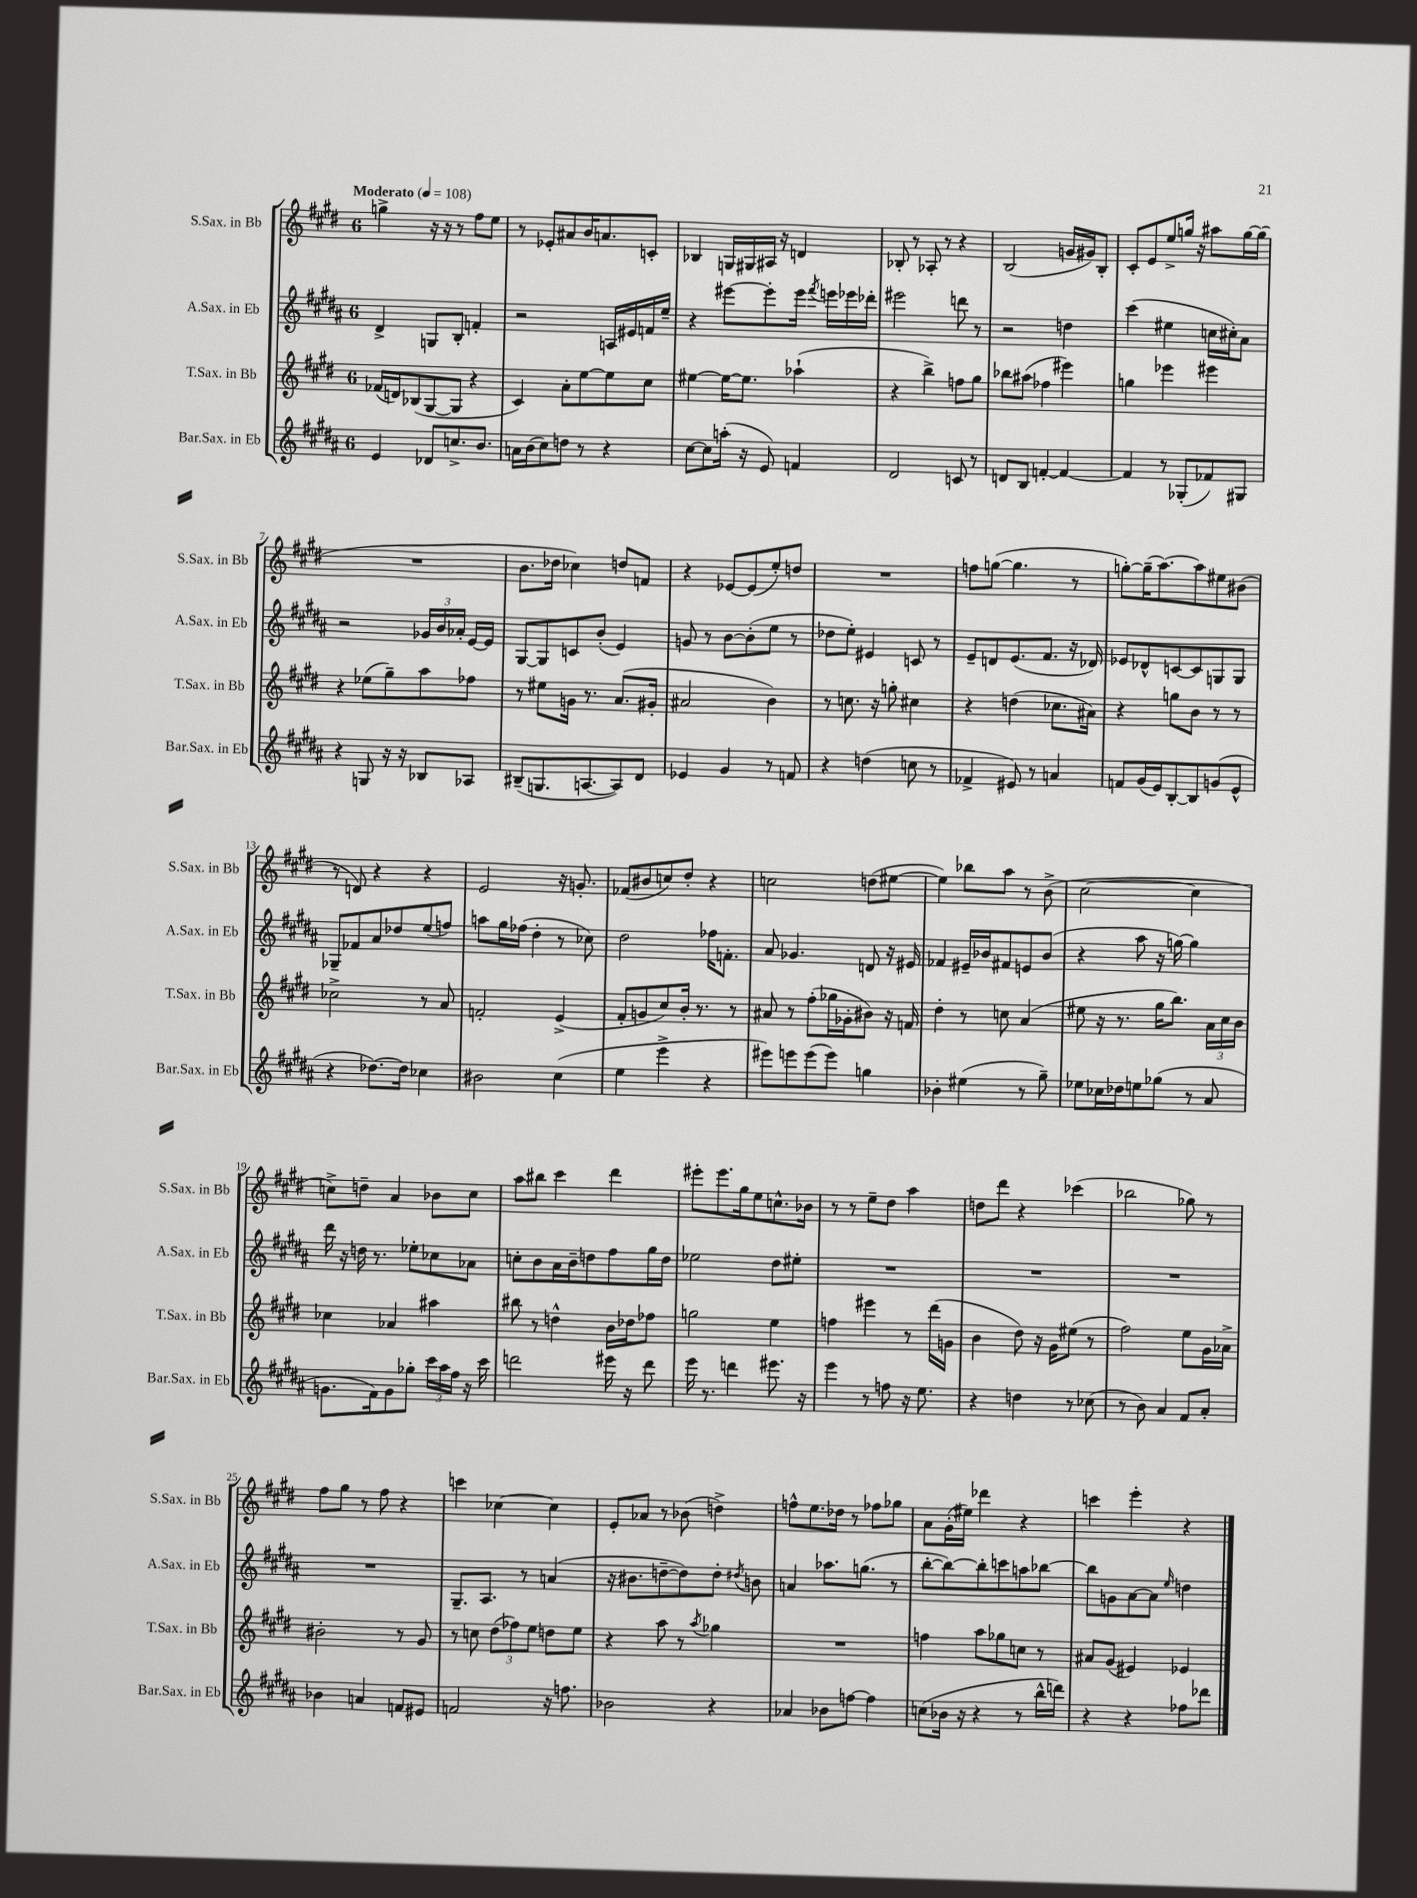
<<
\new StaffGroup <<
\new Staff = "s0" \with { instrumentName = "S.Sax. in Bb" shortInstrumentName = "S.Sax. in Bb" } {
    \clef treble \key e \major \once \override Staff.TimeSignature.style = #'single-digit \time 6/8 \tempo "Moderato" 4 = 108
    \autoBeamOff g''4-> r16 r16 r8 fis''8[ e''8] |
    r8 ees'8[-. ais'8 b'16 a'8. c'8]-. |
    bes4 g16[ gis16 ais16] r16 d'4 |
    bes8-. r8 aes8-. r8 r4 |
    b2( g'16[ gis'16) b8]-. |
    cis'8[-. e'8 e''8-> g''16] r16 ais''8[ g''16~ g''16]( |
    R2. |
    b'8.[ des''16] ces''4) d''8[ f'8] |
    r4 ees'8[~ ees'8( e''8-.) d''8] |
    R2. |
    f''8[ g''8]~( g''4. r8 |
    g''8[~-.) g''16--( a''8.~) a''8 eis''8 bis'8]( |
    r8 d'8) r4 r4 |
    e'2 r16 g'8.-. |
    fes'8[( bis'8 c''8) dis''8]-. r4 |
    c''2 d''8[( eis''8]~ |
    eis''4) bes''8[ a''8] r8 b'8->( |
    cis''2~ cis''4 |
    c''8[->) d''8]-- a'4 bes'8[ c''8] |
    a''8[ bis''8] cis'''4 dis'''4 |
    eis'''8[-. eis'''8. gis''16 e''8 c''8.-^ bes'16] |
    r8 r8 e''8[-- dis''8] a''4 |
    d''8[ dis'''8] r4 ces'''4( |
    bes''2 ges''8) r8 |
    fis''8[ gis''8] r8 fis''8 r4 |
    c'''4 ces''4~ ces''4 |
    e'8[-. aes'8] r8 bes'8( d''4->) |
    f''8[-^ e''8. des''16] r8 fes''8[ ges''8] |
    a'8[ gis'16-.( eis''16]) des'''4 r4 |
    c'''4 e'''4-. r4 \bar "|." |
}
\new Staff = "s1" \with { instrumentName = "A.Sax. in Eb" shortInstrumentName = "A.Sax. in Eb" } {
    \clef treble \key b \major \once \override Staff.TimeSignature.style = #'single-digit \time 6/8
    \autoBeamOff dis'4-> g8[ b8]-. f'4-. |
    r2 a16[ eis'16 f'16 e''16]-- |
    r4 eis'''8[~ eis'''8-. eis'''16] \acciaccatura { fis'''8 } e'''16[ ees'''16 des'''16]-. |
    eis'''2 d'''8 r8 |
    r2 d''4 |
    cis'''4( eis''4 c''16[ cis''16-.) ais'8] |
    r2 \tuplet 3/2 { ges'16[ b'16 aes'16]-. } e'16[~ e'16] |
    gis8[~ gis8 c'8 b'8]-.( e'4) |
    g'8 r8 b'8[~ b'8-.( e''8] r8 |
    des''8[ e''8]-.) eis'4 c'8 r8 |
    e'8[-- d'8 e'8.( fis'8.] r16 des'16) |
    ees'8[ des'8-^ c'8~ c'8 g8 g8] |
    ges8[-- fes'8 ais'8 des''8 e''8( f''8]) |
    a''8[ gis''16 fes''16]( dis''4-. r8 ces''8) |
    dis''2 fes''16[ f'8.]-. |
    ais'8 ges'4. d'8 r16 eis'16 |
    fes'4 eis'16[-- bes'16 fis'8 e'8 bes'8]( |
    r4 ais''8 r16 g''16~) g''4 |
    dis'''16 r16 d''16 r8. ees''8[-. ces''8 aes'8] |
    c''8[-. b'8 ais'16 b'16-- d''8 fis''8 gis''16 d''16] |
    ees''2 dis''8[ eis''8]-. |
    R2. |
    R2. |
    R2. |
    R2. |
    gis8.[-- ais8.] r8 a'4( |
    r16 bis'8.[ d''8~-- d''8) d''8]-. \acciaccatura { dis''8 } b'8 |
    a'4 aes''8.[ g''8.]( r8 |
    b''8[~-. b''8~) b''8-. c'''8 a''8 bes''8]~ |
    bes''8[ g'8 ais'8~ ais'8] \grace { e''16 } d''4 \bar "|." |
}
\new Staff = "s2" \with { instrumentName = "T.Sax. in Bb" shortInstrumentName = "T.Sax. in Bb" } {
    \clef treble \key e \major \once \override Staff.TimeSignature.style = #'single-digit \time 6/8
    \autoBeamOff fes'16[( d'16) bes8( gis8~ gis8] r4 |
    cis'4) a'8[-. e''8~ e''8 cis''8] |
    eis''4~ eis''16[~ eis''8.] aes''4-!( |
    r4 b''4->) f''8[ gis''8] |
    bes''8[ ais''8]( fes''4 eis'''4) |
    g''4 ees'''4 eis'''4 |
    r4 ees''8[( gis''8--) a''8 fes''8] |
    r8 eis''8[ g'16] r8. a'8.[( gis'16]-. |
    ais'2 b'4) |
    r8 c''8. r16 g''8-. cis''4 |
    r4 d''4( ces''8.[ ais'16]) |
    r4 g''8[ b'8] r8 r8 |
    ces''2-> r8 a'8 |
    f'2-. e'4->( |
    fis'8[-. g'8 cis''8) b'16]-. r8. r8 |
    ais'8 r8 fis''8[-.( ges''16 ges'16-. bis'8]) r16 f'16 |
    dis''4-. r8 c''8 a'4( |
    eis''8 r16 r8. gis''16[ b''8.]) \tuplet 3/2 { a'16[ cis''16 b'16] } |
    ces''4 aes'4 ais''4 |
    bis''8 r8 d''4-^ b'16[ des''16 fes''8] |
    g''2 e''4 |
    f''4 eis'''4 r8 dis'''16[( g'16] |
    b'4 dis''8) r16 gis'16[ eis''8]( r8 |
    fis''2) e''8[ gis'16 aes'16]-> |
    bis'2-. r8 gis'8 |
    r8 c''8 \tuplet 3/2 { dis''8[( fes''8) e''8] } d''8[ e''8] |
    r4 a''8 r8 \acciaccatura { a''8 } ges''4 |
    R2. |
    f''4 a''8[ ges''8 c''8] r8 |
    ais'8[ gis'8]( eis'4) ees'4 \bar "|." |
}
\new Staff = "s3" \with { instrumentName = "Bar.Sax. in Eb" shortInstrumentName = "Bar.Sax. in Eb" } {
    \clef treble \key b \major \once \override Staff.TimeSignature.style = #'single-digit \time 6/8
    \autoBeamOff e'4 des'8[ c''8.-> b'8.] |
    a'16[ b'16( cis''8) d''8] r8 r4 |
    cis''8[~ cis''8 a''16]-.( r16 e'8) f'4 |
    dis'2 c'8 r8 |
    d'8[ b8] f'4~-. f'4~ |
    f'4 r8 ges8[-.( fes'8) gis8] |
    r4 g8 r16 r16 bes8[ aes8] |
    bis8[--( g8. a8.~ a8) dis'8] |
    ees'4 gis'4 r8 f'8 |
    r4 d''4( c''8 r8 |
    fes'4-> eis'8) r8 a'4 |
    f'8[ gis'16( e'16) b8~-. b8 g'8( e'8]-^ |
    r4 des''8.[~) des''16] ces''4 |
    bis'2 cis''4( |
    e''4 e'''4-> r4 |
    eis'''8[) e'''8 e'''8( e'''8]) g''4 |
    bes'4-. eis''4( r8 gis''8--) |
    ees''8[ ces''16 des''16 e''8 ges''8]( r8 ais'8 |
    g'8.[ fis'16) g'8 ges''8]-. \tuplet 3/2 { cis'''16[ ais''16 fis''16] } r16 cis'''16 |
    d'''2 eis'''16 r16 d'''8 |
    e'''16 r8. d'''4 eis'''8. r16 |
    e'''4 r8 f''8 r16 e''8. |
    r4 d''4 r8 ces''8( |
    r8 b'8) ais'4 fis'8[ ais'8]-. |
    bes'4 a'4 f'8[ eis'8] |
    f'2 r16 f''8. |
    bes'2 r4 |
    aes'4 bes'8[ f''8]~ f''4 |
    c''8[( bes'16] r16 r4 r8 b''16[-^ d'''16]) |
    r4 r4 fes''8[ des'''8] \bar "|." |
}
>>
>>
